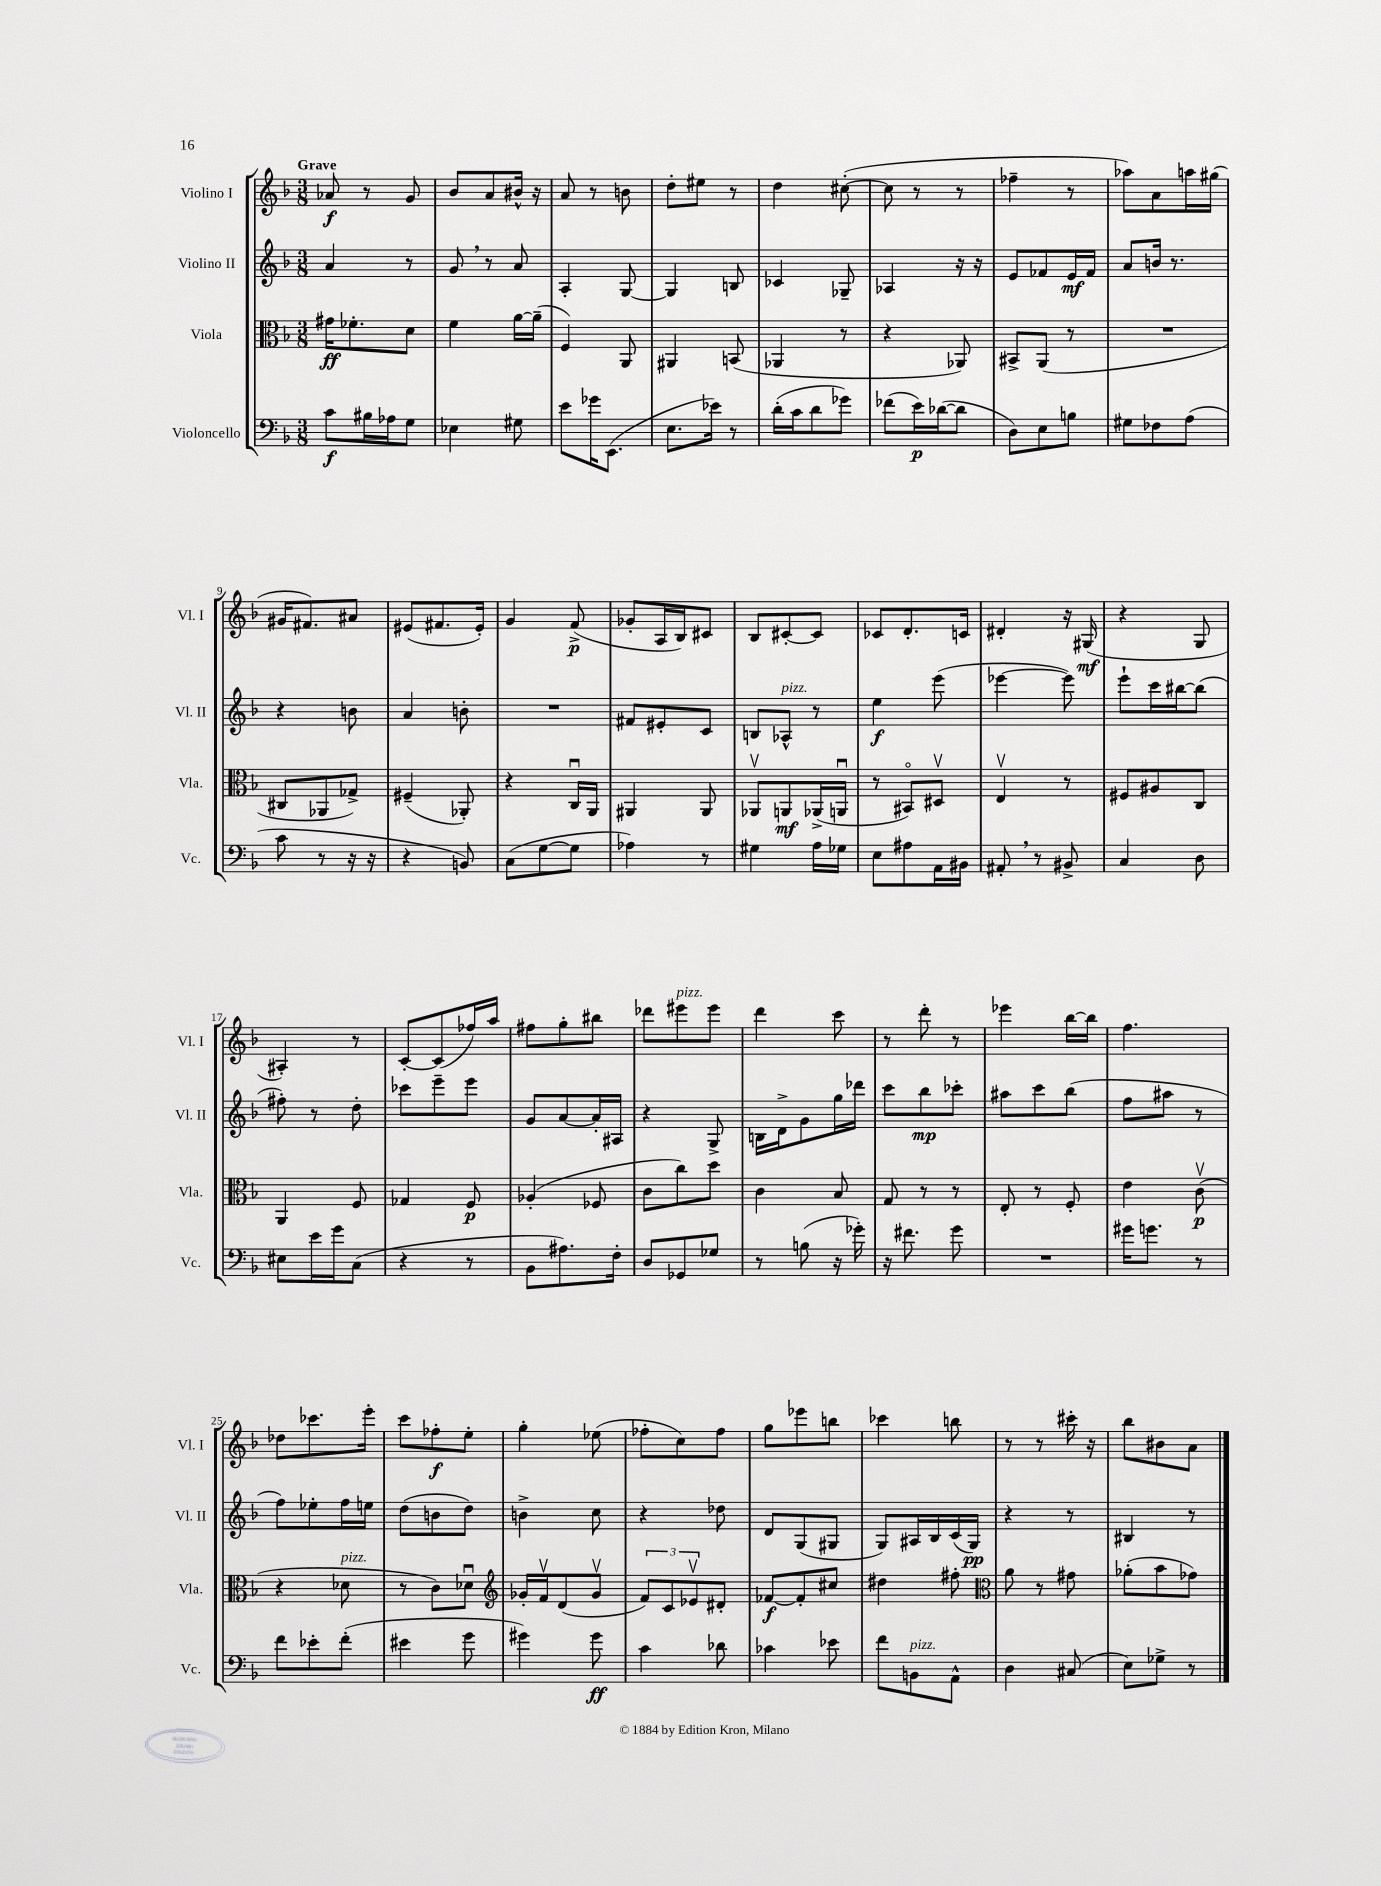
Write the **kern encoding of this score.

**kern	**kern	**kern	**kern
*staff4	*staff3	*staff2	*staff1
*clefF4	*clefC3	*clefG2	*clefG2
*k[b-]	*k[b-]	*k[b-]	*k[b-]
*M3/8	*M3/8	*M3/8	*M3/8
8c\L	16g#\LK	4a/	8a-/
.	8.f-'\	.	.
16B#\L	.	.	8r
16A-\J	.	.	.
8G\J	8d\J	8r	8g/
=	=	=	=
4E-\	4f\	8g/	8b-/L
.	.	8r	8a/
8G#\	[16a\LL	8a/	16b#^^/Jk
.	(16a~\]JJ	.	16r
=	=	=	=
8e\L	4F/)	4A'/	8a/
16g-\K	.	.	8r
(8.EE\J	.	.	.
.	8AA/	[8G/	8b\
=	=	=	=
8.E\L	4AA#/	4G/]	8dd'\L
.	.	.	8ee#\J
16e-\Jk)	.	.	.
8r	(8BB/	8B/	8r
=	=	=	=
(16d'\LL	4AA-/	4c-/	4dd\
16c\J	.	.	.
8d\	.	.	.
8g-\J)	8r	8G-~/	([8cc#'\
=	=	=	=
(8f-\L	4r	4A-/	8cc#\]
16e\L)	.	.	8r
([16d-\J	.	.	.
8d-\]J	8AA-/)	16r	8r
.	.	16r	.
=	=	=	=
8D\L)	8BB#^/L	8e/L	4ff-~\
8E\	(8AA/J	8f-/	.
8B\J	8r	16e/L	8r
.	.	16f-/JJ	.
=	=	=	=
8G#\L	4.r	8a/L	8aa-\L)
8F-\	.	16b/Jk	8a\
.	.	8.r	.
(8A\J	.	.	16aa\L
.	.	.	(16gg#\JJ
=	=	=	=
8c\	8C#/L	4r	16g#/LK
.	.	.	8.f#/)
8r	8AA-/	.	.
16r	8G-^/J)	8b\	8a#/J
16r	.	.	.
=	=	=	=
4r	(4F#~/	4a/	(8e#/L
.	.	.	8.f#/
8BB/)	8AA-'/)	8b'\	.
.	.	.	16e#'/Jk)
=	=	=	=
(8C\L	4r	4.r	4g/
[8G\	.	.	.
8G\]J	16Cu/LL	.	(8f^/
.	16AA/JJ	.	.
=	=	=	=
4A-\)	4AA#/	8f#/L	8g-'/L
.	.	8e#'/	16A/L
.	.	.	16B-/J)
8r	8AA#/	8c/J	8c#/J
=	=	=	=
4G#\	8AA-v/L	8B/L	8B-/L
.	8AA/	8A-^^/J	[8c#'/
16A\LL	(16AA-^/L	8r	8c#/]J
16G-\JJ	16AAu/JJ	.	.
=	=	=	=
8E\L	8r	4ee\	8c-/L
8A#\	8BB#o/L)	.	8.d'/
16AA\L	8D#v/J	(8eee\	.
16BB#\JJ	.	.	16c/Jk
=	=	=	=
8AA#'/	4Ev/	[4eee-\	4d#'/
8r	.	.	.
8BB#^/	8r	8eee-\])	16r
.	.	.	(16G#/
=	=	=	=
4C/	8F#/L	8eee`\L	4r
.	8A#/	16ccc\L	.
.	.	[16bb#\J	.
8D\	8C/J	(8bb#\]J	8G/
=	=	=	=
8E#\L	4AA/	8ff#'\)	4A#'/)
16e\L	.	8r	.
16g\J	.	.	.
(8C\J	8F/	8dd'\	8r
=	=	=	=
4r	4G-/	8ccc-\L	[8c'/L
.	.	8eee~\	(8c/]
8r	8F/	8eee\J	16ff-/L)
.	.	.	16aa/JJ
=	=	=	=
8BB-\L	(4A-'/	8g/L	8ff#\L
8.A#\)	.	[8a/	8gg'\
.	8F-/	16a'/]L	8bb#\J
16F'\Jk	.	16A#/JJ	.
=	=	=	=
8D/L	8c\L	4r	8ddd-\L
8GG-/	8cc\)	.	8eee#\
8G-/J	8dd\J	8G^/	8eee#\J
=	=	=	=
8r	4c\	16B\LL	4ddd\
.	.	16d^\J	.
(8B\	.	8g\	.
16r	8B-/	16gg\L	8ccc\
16g-'\)	.	16ddd-\JJ	.
=	=	=	=
16r	8G/	8ccc\L	8r
8.f#\	.	.	.
.	8r	8bb-\	8ddd'\
8g\	8r	8ccc-'\J	8r
=	=	=	=
4.r	8E'/	8aa#\L	4eee-\
.	8r	8ccc\	.
.	8F'/	(8bb-\J	[16bb-\LL
.	.	.	16bb-\]JJ
=	=	=	=
16g#\LK	4e\	8ff\L	4.ff\
8.g\J	.	.	.
.	.	8aa#\J	.
8r	(8cv\	8r	.
=	=	=	=
8f\L	4r	8ff\L)	8dd-\L
8e-'\	.	8ee-'\	8.ccc-\
(8f'\J	8d-\	16ff\L	.
.	.	16ee\JJ	16eee'\Jk
=	=	=	=
4e#\	8r	(8dd\L	8ccc\L
.	8c\L)	8b\	8ff-'\
8g\	8d-u\J	8dd\J)	8ee'\J
=	=	=	=
*	*clefG2	*	*
4g#\)	16g-'/LL	4b^\	4gg'\
.	16fv/J	.	.
.	(8d/	.	.
8g#\	8g-v/J	8cc\	(8ee-\
=	=	=	=
4c\	12f/L)	4r	8ff-'\L
.	12c/	.	.
.	.	.	8cc\)
.	12e-v/	.	.
8d-\	8d#'/J	8dd-\	8ff-\J
=	=	=	=
4c-\	[8f-/L	8d/L	8gg\L
.	8f-'/]	(8G/	8eee-\
8e-\	8cc#/J	8G#/J	8bb\J
=	=	=	=
8f\L	4dd#\	8G/L)	4ccc-\
8BB\	.	16A#/L	.
.	.	16B-/	.
8AA^^\J	8ff#'\	(16c/	8bb\
.	.	16G/JJ)	.
=	=	=	=
*	*clefC3	*	*
4D\	8a\	4r	8r
.	8r	.	8r
(8C#/	8g#\	8r	16ccc#'\
.	.	.	16r
=	=	=	=
8E\L)	(8a-'\L	4B#/	8bb-\L
8G-^\J	8b-\	.	8b#\
8r	8g-\J)	8r	8a\J
==	==	==	==
*-	*-	*-	*-
